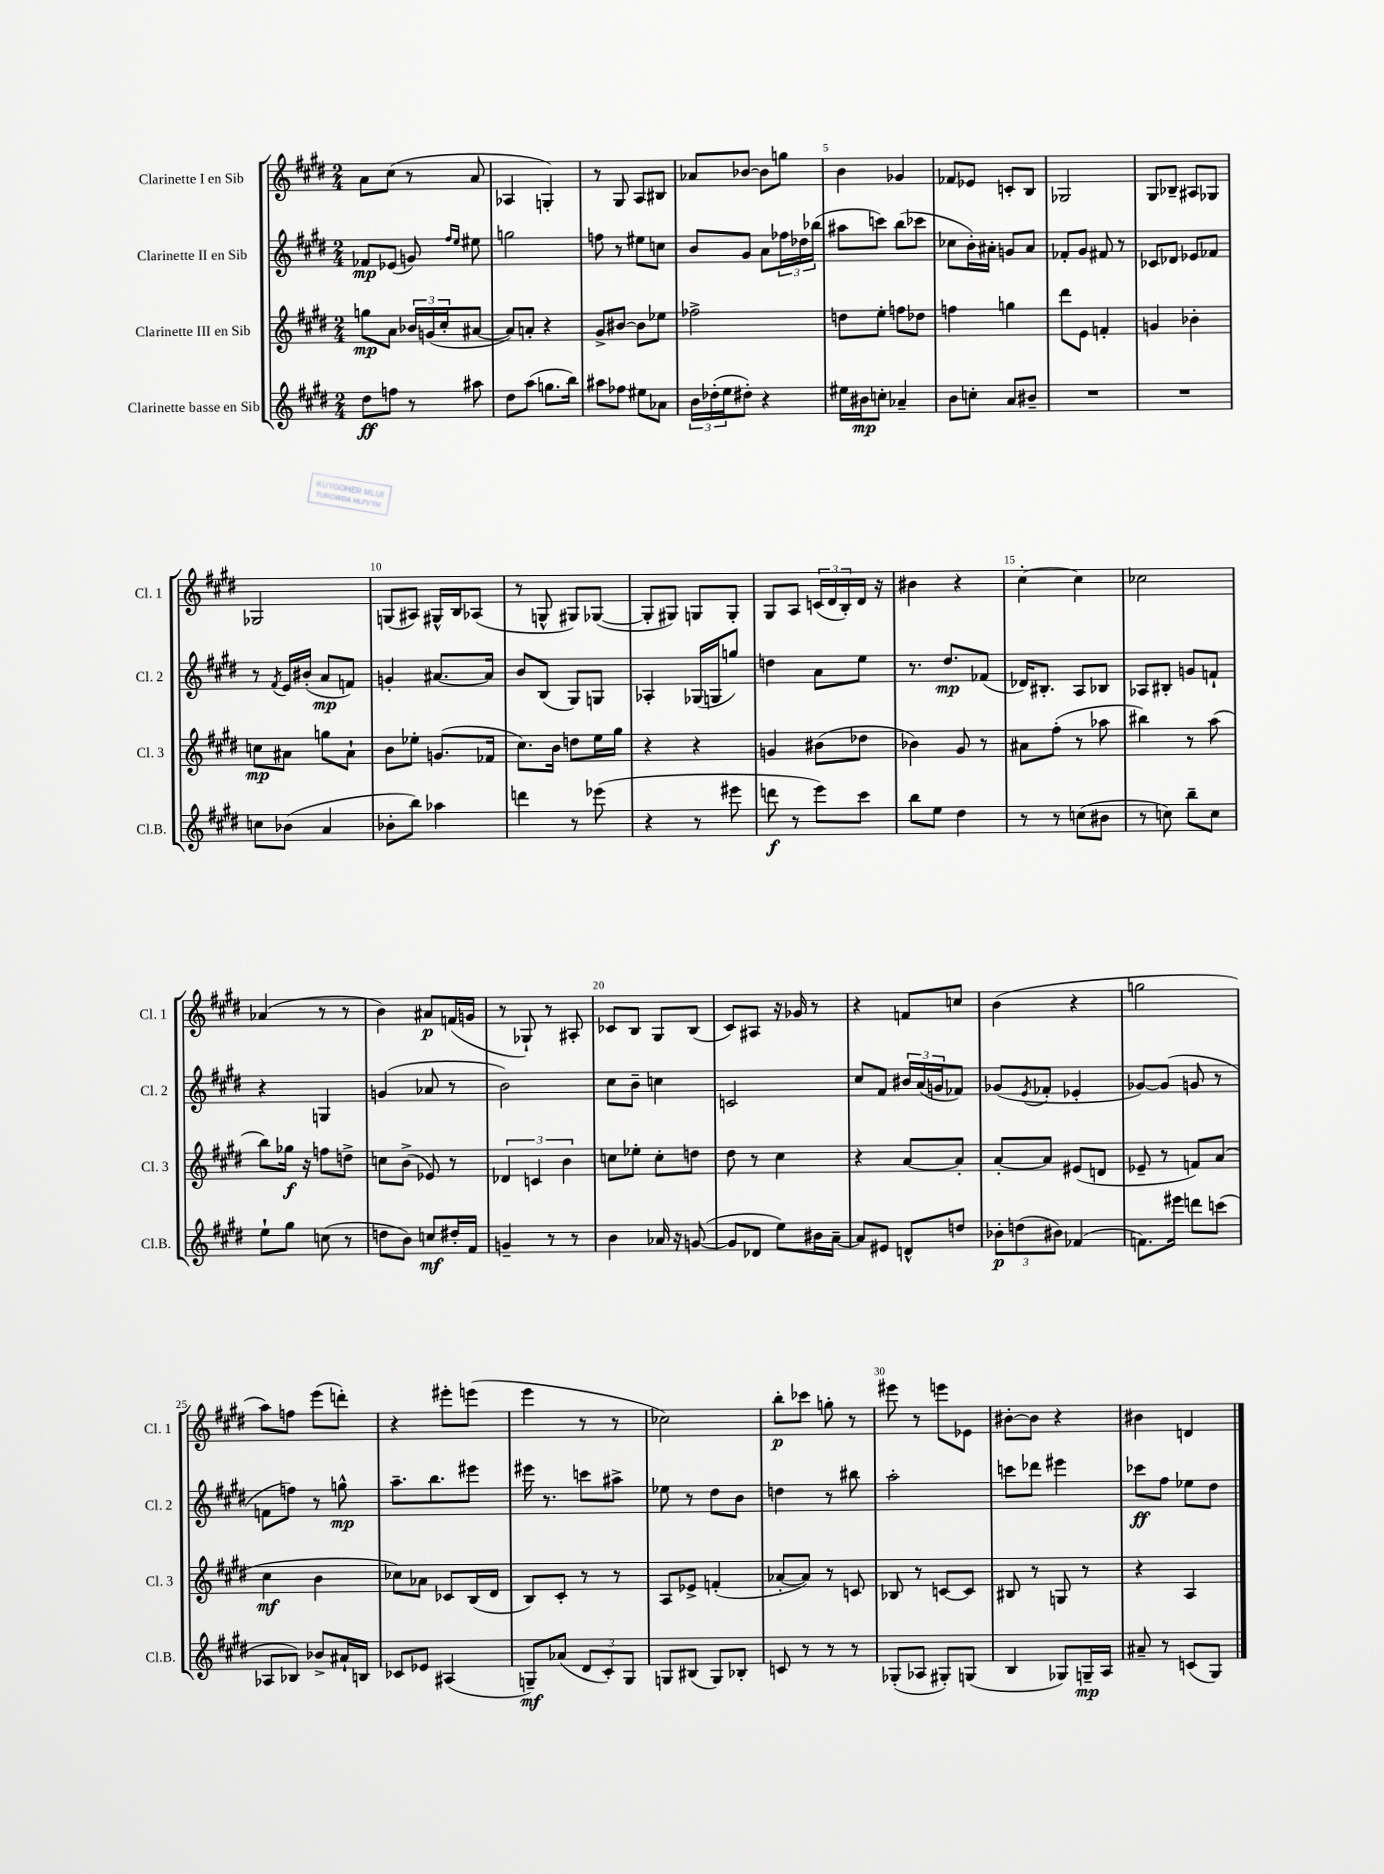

**kern	**dynam	**kern	**dynam	**kern	**dynam	**kern	**dynam
*part4	*part4	*part3	*part3	*part2	*part2	*part1	*part1
*staff4	*staff4	*staff3	*staff3	*staff2	*staff2	*staff1	*staff1
*I"Clarinette basse en Sib	*	*I"Clarinette III en Sib	*	*I"Clarinette II en Sib	*	*I"Clarinette I en Sib	*
*I'Cl.B.	*	*I'Cl. 3	*	*I'Cl. 2	*	*I'Cl. 1	*
*clefG2	*	*clefG2	*	*clefG2	*	*clefG2	*
*k[f#c#g#d#]	*	*k[f#c#g#d#]	*	*k[f#c#g#d#]	*	*k[f#c#g#d#]	*
*M2/4	*	*M2/4	*	*M2/4	*	*M2/4	*
=1	=1	=1	=1	=1	=1	=1	=1
8dd#\L	ff	8ggn\L	mp	8f-X/L	mp	8a\L	.
8ffn\J	.	8a\J	.	(8e-X/J	.	(8cc#\J	.
8r	.	24b-X/LL	.	8gn/)	.	8r	.
.	.	(24gn/	.	.	.	.	.
.	.	24cc#'/J	.	.	.	.	.
.	.	.	.	16qqff#/LL	.	.	.
.	.	.	.	16qqee/JJ	.	.	.
8aa#X\	.	[8a#X/J	.	8ee#X\	.	8a/	.
=2	=2	=2	=2	=2	=2	=2	=2
8dd#\L	.	8a#/L])	.	2ggn\	.	4A-X/	.
(8aa\J	.	8an'/J	.	.	.	.	.
8.ggn\L	.	4r	.	.	.	4Gn'/)	.
16bb\Jk)	.	.	.	.	.	.	.
=3	=3	=3	=3	=3	=3	=3	=3
8aa#X\L	.	8g#^/L	.	8ffn\	.	8r	.
8ff-X\J	.	[8b#X/J	.	8r	.	8G#/	.
8ee#X\L	.	8b#\L]	.	8ee#X\L	.	8A/L	.
8a-X\J	.	8ee-X\J	.	8ccn\J	.	8B#X/J	.
=4	=4	=4	=4	=4	=4	=4	=4
24b\LL	.	2ff-X^\	.	8b/L	.	8a-X/L	.
(24dd-X'\	.	.	.	.	.	.	.
24ee\J	.	.	.	.	.	.	.
8dd#X'\J)	.	.	.	8g#/J	.	[8b-X/J	.
4r	.	.	.	8a\L	.	8b-\L]	.
.	.	.	.	24ff-X\L	.	8ggn\J	.
.	.	.	.	24dd-X\	.	.	.
.	.	.	.	(24bb-X\JJ	.	.	.
=5	=5	=5	=5	=5	=5	=5	=5
16ee#X\LL	.	8ddn\L	.	8aa#X\L	.	4b\	.
16b#X\J	mp	.	.	.	.	.	.
8ccn'\J	.	8ee'\J	.	8cccn\J)	.	.	.
4a-X~/	.	8ffn\L	.	(8bb\L	.	4g-X/	.
.	.	8dd-X\J	.	8ccc-X\J	.	.	.
=6	=6	=6	=6	=6	=6	=6	=6
8b\L	.	4ffn\	.	8cc-X\L	.	8f-X/L	.
8ccn'\J	.	.	.	16b'\L)	.	8e-X/J	.
.	.	.	.	16a#X'\JJ	.	.	.
8a/L	.	4ggn\	.	8gn/L	.	8cn'/L	.
8b#X~/J	.	.	.	8a#/J	.	8B/J	.
=7	=7	=7	=7	=7	=7	=7	=7
2r	.	8ddd#\L	.	8f-X'/L	.	2G-X/	.
.	.	8e\J	.	8g#/J	.	.	.
.	.	4fn'/	.	8f#X/	.	.	.
.	.	.	.	8r	.	.	.
=8	=8	=8	=8	=8	=8	=8	=8
2r	.	4gn/	.	8c-X/L	.	8G#/L	.
.	.	.	.	8d-X/J	.	8B-X~/J	.
.	.	4b-X'\	.	8e-X/L	.	8A#X/L	.
.	.	.	.	8f-X/J	.	8G-X/J	.
!!LO:LB:g=z
=9	=9	=9	=9	=9	=9	=9	=9
8ccn\L	.	8ccn\L	mp	8r	.	2G-X/	.
.	.	.	.	8qf#/	.	.	.
(8b-X\J	.	8a#X\J	.	16e/LL	.	.	.
.	.	.	.	(16b#X'/JJ	.	.	.
4a/	.	8ggn\L	.	8a/L	mp	.	.
.	.	8a#`\J	.	8fn/J)	.	.	.
=10	=10	=10	=10	=10	=10	=10	=10
8b-X'\L	.	8b\L	.	4gn'/	.	(8Gn/L	.
8bb\J)	.	8ee-X'\J	.	.	.	8A#X/J)	.
4aa-X\	.	(8.gn/L	.	[8.a#X/L	.	16G#X^^/LL	.
.	.	.	.	.	.	16B/J	.
.	.	.	.	.	.	(8A-X/J	.
.	.	16f-X/Jk	.	16a#/Jk]	.	.	.
=11	=11	=11	=11	=11	=11	=11	=11
4dddn\	.	8.cc#\L)	.	8b/L	.	8r	.
.	.	.	.	(8B/J	.	8Gn^^/	.
.	.	16b\Jk	.	.	.	.	.
8r	.	8ddn\L	.	8G#/L)	.	8G#X/L)	.
(8eee-X\	.	16ee\L	.	8Gn/J	.	([8G-X/J	.
.	.	16gg#\JJ	.	.	.	.	.
=12	=12	=12	=12	=12	=12	=12	=12
4r	.	4r	.	4A-X'/	.	8G-'/L]	.
.	.	.	.	.	.	8G#X/J)	.
8r	.	4r	.	(16G-X/LL	.	8Gn/L	.
.	.	.	.	16Gn/J	.	.	.
8eee#X\	.	.	.	8ggn/J)	.	8G'/J	.
=13	=13	=13	=13	=13	=13	=13	=13
8dddn\	f	4gn/	.	4ddn\	.	8G#/L	.
8r	.	.	.	.	.	8A/J	.
8eee\L)	.	(8b#X\L	.	8a\L	.	(24cn/LL	.
.	.	.	.	.	.	24d#/	.
.	.	.	.	.	.	24B'/)	.
8ccc#\J	.	8dd-X\J	.	8ee\J	.	16d#/JJ	.
.	.	.	.	.	.	16r	.
=14	=14	=14	=14	=14	=14	=14	=14
8bb\L	.	4b-X\)	.	8.r	.	4b#X\	.
8ee\J	.	.	.	.	.	.	.
.	.	.	.	8.dd#/L	mp	.	.
4dd#\	.	8g#/	.	.	.	4r	.
.	.	8r	.	(8f-X/J	.	.	.
=15	=15	=15	=15	=15	=15	=15	=15
8r	.	8a#X\L	.	16d-X/KL)	.	[4cc#'\	.
.	.	.	.	8.B#X'/J	.	.	.
8r	.	(8ff#'\J	.	.	.	.	.
(8ccn\L	.	8r	.	8A/L	.	4cc#\]	.
8b#X\J	.	8aa-X\	.	8B-X/J	.	.	.
=16	=16	=16	=16	=16	=16	=16	=16
8r	.	4bb#X\)	.	8A-X/L	.	2cc-X\	.
8ccn\)	.	.	.	8B#X'/J	.	.	.
8bb~\L	.	8r	.	8gn/L	.	.	.
8cc\J	.	(8aa\	.	8fn`/J	.	.	.
!!LO:LB:g=z
=17	=17	=17	=17	=17	=17	=17	=17
8ee`\L	.	8bb\L)	.	4r	.	(4a-X/	.
8gg#\J	.	16gg-X\Jk	f	.	.	.	.
.	.	16r	.	.	.	.	.
(8ccn\	.	8ffn\L	.	4Gn/	.	8r	.
8r	.	8ddn^\J	.	.	.	8r	.
=18	=18	=18	=18	=18	=18	=18	=18
8ddn\L	.	8ccn\L	.	(4gn/	.	4b\)	.
8b\J)	.	(8b^\J	.	.	.	.	.
8ccn/L	mf	8e-X/)	.	8a-X/	.	8a#X/L	p
16dd#X'/L	.	8r	.	8r	.	(16fn/L	.
16f#/JJ	.	.	.	.	.	16gn/JJ	.
=19	=19	=19	=19	=19	=19	=19	=19
4gn~/	.	6d-X/	.	2b\)	.	8r	.
.	.	.	.	.	.	8G-X`/)	.
.	.	6cn/	.	.	.	.	.
8r	.	.	.	.	.	8r	.
.	.	6b\	.	.	.	.	.
8r	.	.	.	.	.	8A#X'/	.
=20	=20	=20	=20	=20	=20	=20	=20
4b\	.	8ccn\L	.	8cc#\L	.	8c-X/L	.
.	.	8ee-X'\J	.	8b~\J	.	8B/J	.
16a-X/	.	8cc'\L	.	4ccn\	.	8G#/L	.
16r	.	.	.	.	.	.	.
([8gn/	.	8ddn\J	.	.	.	(8B/J	.
=21	=21	=21	=21	=21	=21	=21	=21
8g/L]	.	8dd#\	.	2cn/	.	8c#/L)	.
8d-X/J	.	8r	.	.	.	8A#X/J	.
8ee\L)	.	4cc#\	.	.	.	16r	.
.	.	.	.	.	.	16g-X/	.
16b#X\L	.	.	.	.	.	8r	.
[16a~\JJ	.	.	.	.	.	.	.
=22	=22	=22	=22	=22	=22	=22	=22
8a/L]	.	4r	.	8cc#/L	.	4r	.
8e#X/J	.	.	.	8f#/J	.	.	.
8dn^^/L	.	[8a/L	.	24b#X/LL	.	8fn/L	.
.	.	.	.	(24a/	.	.	.
.	.	.	.	24gn/J	.	.	.
8ddn/J	.	8a'/J]	.	8f-X/J)	.	8ccn/J	.
=23	=23	=23	=23	=23	=23	=23	=23
12b-X'\L	p	[8a'/L	.	(8g-X/L	.	(4b\	.
(12ddn\	.	.	.	.	.	.	.
.	.	.	.	8qe/	.	.	.
.	.	8a/J]	.	8f-X'/J	.	.	.
12b#X\J)	.	.	.	.	.	.	.
(4f-X/	.	(8e#X/L	.	4e-X'/	.	4r	.
.	.	8dn/J	.	.	.	.	.
=24	=24	=24	=24	=24	=24	=24	=24
8.fn\L)	.	8e-X~/	.	[8g-X/L)	.	2ggn\	.
.	.	8r	.	(8g-/J]	.	.	.
16eee#X\Jk	.	.	.	.	.	.	.
8dddn\L	.	8fn/L)	.	8gn/	.	.	.
(8cccn\J	.	(8a/J	.	8r	.	.	.
!!LO:LB:g=z
=25	=25	=25	=25	=25	=25	=25	=25
8A-X/L	.	4cc#\	mf	8fn\L	.	8aa\L)	.
8B-X/J)	.	.	.	8ffn\J)	.	8ffn\J	.
8b-X^/L	.	4b\	.	8r	.	(8eee\L	.
16a#X`/L	.	.	.	8ggn^^\	mp	8dddn'\J)	.
16Bn/JJ	.	.	.	.	.	.	.
=26	=26	=26	=26	=26	=26	=26	=26
8c-X/L	.	8cc-X\L)	.	8.aa~\L	.	4r	.
8e-X/J	.	8a-X\J	.	.	.	.	.
.	.	.	.	8.bb\	.	.	.
(4A#X/	.	8c-X/L	.	.	.	8eee#X'\L	.
.	.	(16B/L	.	8eee#X\J	.	(8eeen\J	.
.	.	16d#/JJ	.	.	.	.	.
=27	=27	=27	=27	=27	=27	=27	=27
8Gn~/L)	mf	8B/L)	.	16eee#X\	.	4eee\	.
.	.	.	.	8.r	.	.	.
(8a-X/J	.	8c#'/J	.	.	.	.	.
12d#/L	.	8r	.	8cccn\L	.	8r	.
12c#'/)	.	.	.	.	.	.	.
.	.	8r	.	8aa#X^\J	.	8r	.
12G/J	.	.	.	.	.	.	.
=28	=28	=28	=28	=28	=28	=28	=28
8Gn/L	.	8A/L	.	8ee-X\	.	2cc-X\)	.
(8B#X/J	.	8e-X^/J	.	8r	.	.	.
8G/L)	.	(4fn'/	.	8dd#\L	.	.	.
8B-X'/J	.	.	.	8b\J	.	.	.
=29	=29	=29	=29	=29	=29	=29	=29
8cn/	.	[8a-X'/L	.	4ddn\	.	8bb'\L	p
8r	.	8a-/J])	.	.	.	8ccc-X\J	.
8r	.	8r	.	8r	.	8ggn'\	.
8r	.	8cn/	.	8bb#X\	.	8r	.
=30	=30	=30	=30	=30	=30	=30	=30
(8G-X'/L	.	8B-X/	.	2aa'\	.	8eee#X\	.
8A-X/J	.	8r	.	.	.	8r	.
8G#X'/L)	.	[8cn/L	.	.	.	8eeen\L	.
(8Gn/J	.	8c/J]	.	.	.	8e-X\J	.
=31	=31	=31	=31	=31	=31	=31	=31
4B/	.	8B#X/	.	8cccn\L	.	[8b#X'\L	.
.	.	8r	.	8ddd-X\J	.	8b#\J]	.
8G-X/L)	.	8Gn/	.	4eee#X\	.	4r	.
16Gn~/L	mp	8r	.	.	.	.	.
16A/JJ	.	.	.	.	.	.	.
=32	=32	=32	=32	=32	=32	=32	=32
8a#X~/	.	4r	.	8ccc-X\L	ff	4b#X\	.
8r	.	.	.	8ff#\J	.	.	.
(8cn/L	.	4A/	.	8ee-X\L	.	4dn/	.
8G#/J)	.	.	.	8dd#\J	.	.	.
==	==	==	==	==	==	==	==
*-	*-	*-	*-	*-	*-	*-	*-
